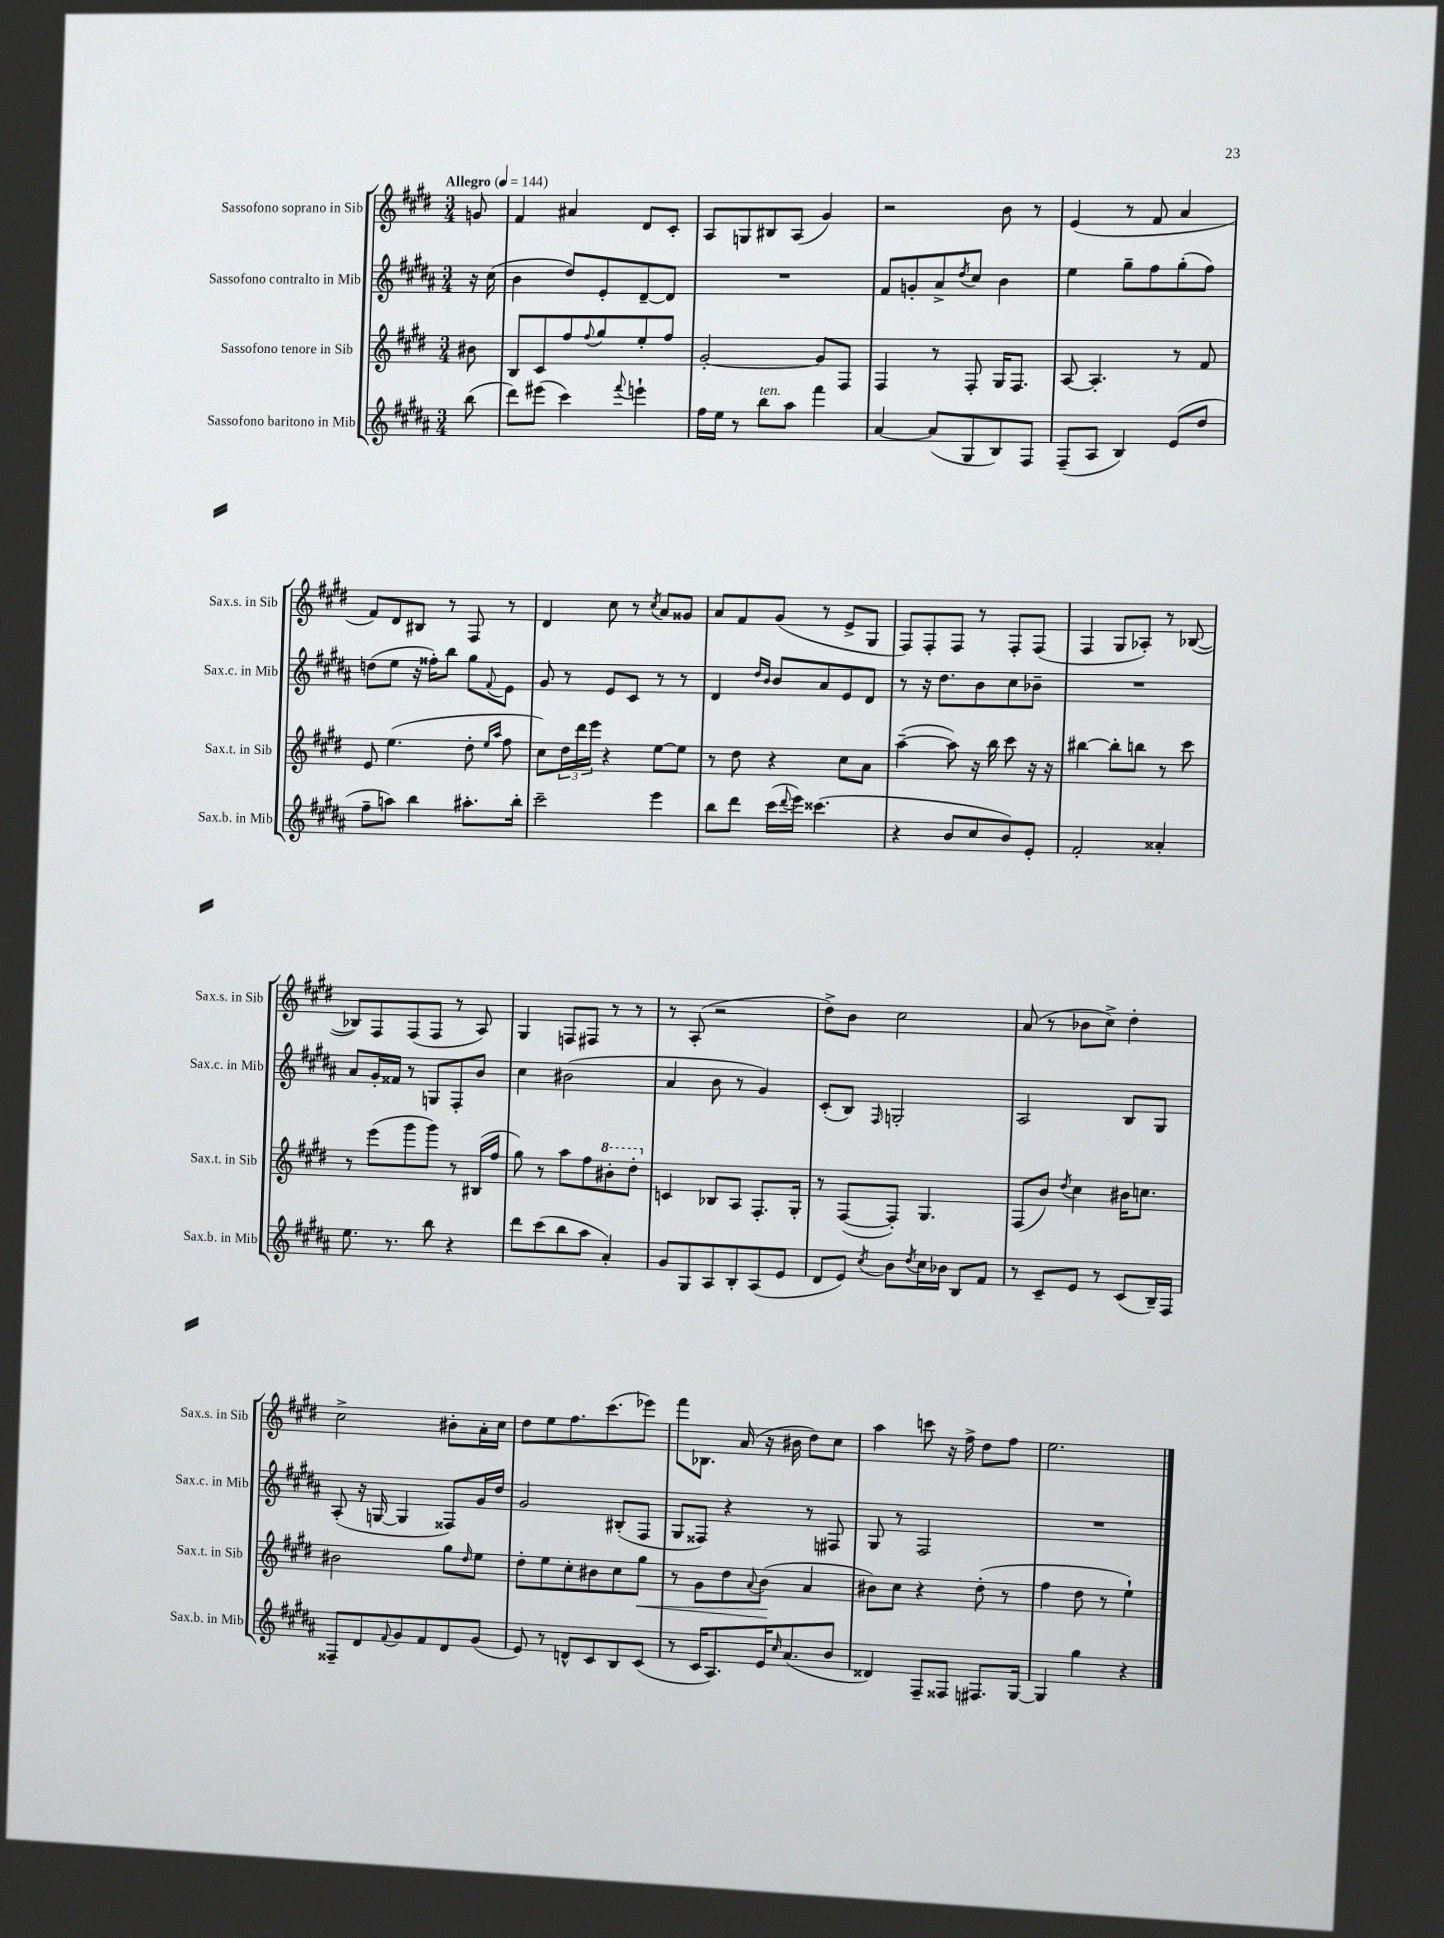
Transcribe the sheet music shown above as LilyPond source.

<<
\new StaffGroup <<
\new Staff = "s0" \with { instrumentName = "Sassofono soprano in Sib" shortInstrumentName = "Sax.s. in Sib" } {
    \clef treble \key e \major \numericTimeSignature \time 3/4 \partial 8 \tempo "Allegro" 4 = 144
    g'8 |
    fis'4 ais'4 dis'8 cis'8-. |
    a8 g8 bis8 a8( gis'4) |
    r2 b'8 r8 |
    e'4( r8 fis'8 a'4 |
    fis'8) dis'8 bis8 r8 fis8 r8 |
    dis'4 cis''8 r8 \acciaccatura { cis''8 } a'8 gisis'8 |
    a'8 fis'8 gis'8( r8 e'8-> gis8 |
    fis8) fis8-. fis8 r8 fis8-. fis8( |
    fis4 gis8 aes8-.) r8 bes8~( |
    bes8) fis8 fis8( fis8 r8 a8) |
    gis4 f8 fis8 r8 r8 |
    r8 a8-.( r2 |
    dis''8->) b'8 cis''2 |
    a'8( r8 bes'8 cis''8->) dis''4-. |
    cis''2-> bis'8-. a'16-. cis''16 |
    dis''8 e''8 fis''8. cis'''8.( ees'''8) |
    fis'''8 bes8. a'16( r16 bis'16 dis''8) cis''8 |
    a''4 c'''8 r16 fis''16-> dis''8 fis''8 |
    e''2. \bar "|." |
}
\new Staff = "s1" \with { instrumentName = "Sassofono contralto in Mib" shortInstrumentName = "Sax.c. in Mib" } {
    \clef treble \key b \major \numericTimeSignature \time 3/4 \partial 8
    r16 cis''16( |
    b'4 dis''8) e'8-. dis'8~-- dis'8 |
    R2. |
    fis'8 g'8-. ais'8-> \acciaccatura { dis''8 } cis''8 b'4 |
    e''4 gis''8-- fis''8 gis''8-.( fis''8) |
    d''8( e''8 r16 fisis''16-.) b''8 gis''8 \appoggiatura { fis'8 } e'8 |
    gis'8 r8 e'8 cis'8 r8 r8 |
    dis'4 \grace { dis''16 b'16 } b'8 ais'8 e'8 dis'8 |
    r8 r16 dis''8. b'8 cis''8 bes'8-- |
    R2. |
    ais'8 gis'16-. fisis'16 r8 g8 fis8-. b'8 |
    cis''4 bis'2( |
    ais'4 b'8 r8 gis'4) |
    cis'8-.( b8) \grace { fis16 } g2-. |
    ais2 b8 gis8 |
    ais8-.( r16 g16~ g4 fisis8) gis'16 dis''16 |
    gis'2 bis8-.( fis8 |
    gis8 fisis8) r4 r8 fis8 |
    gis8 r8 fis2 |
    R2. \bar "|." |
}
\new Staff = "s2" \with { instrumentName = "Sassofono tenore in Sib" shortInstrumentName = "Sax.t. in Sib" } {
    \clef treble \key e \major \numericTimeSignature \time 3/4 \partial 8
    bis'8 |
    b8 cis'8 fis''8 \appoggiatura { fis''8 } gis''8 e''8-. fis''8 |
    gis'2~-. gis'8 fis8 |
    fis4 r8 fis8-. gis16 fis8. |
    a8~ a4.-. r8 fis'8 |
    e'8 e''4.( dis''8-. \grace { e''16 a''16 } fis''8 |
    cis''8) \tuplet 3/2 { dis''16 dis'''16 e'''16 } r4 e''8~ e''8 |
    r8 dis''8 r4 cis''8 a'8 |
    a''4~--( a''8) r16 b''16 cis'''8 r16 r16 |
    bis''4~ bis''8-. b''8 r8 cis'''8 |
    r8 e'''8( gis'''8 gis'''8) r8 bis16( fis''16 |
    gis''8) r8 a''8 fis''8 \ottava #1 bis''8-. dis'''8-. \ottava #0 |
    c'4 bes8 a8 fis8.-. gis16-. |
    r8 fis8~( fis8-.) gis4. |
    fis8( b'8) \acciaccatura { dis''8 } cis''4 bis'16 c''8. |
    bis'2 gis''8 \grace { dis''16 } e''8 |
    dis''8-. e''8 cis''8-. bis'8 cis''8 gis''8\< |
    r8 gis'8 dis''8 \appoggiatura { a'8 } b'8\!( a'4 |
    bis'8) cis''8 r4 dis''8-.( r8 |
    fis''4 dis''8 r8 e''4-!) \bar "|." |
}
\new Staff = "s3" \with { instrumentName = "Sassofono baritono in Mib" shortInstrumentName = "Sax.b. in Mib" } {
    \clef treble \key b \major \numericTimeSignature \time 3/4 \partial 8
    b''8( |
    dis'''8) eis'''8( cis'''4) \appoggiatura { fis'''8 } e'''4-! |
    fis''16 e''16 r8 b''8^\markup { \italic "ten." } ais''8 fis'''4 |
    ais'4~ ais'8( gis8 b8) fis8 |
    fis8--( ais8 b4) e'8( dis''8 |
    fis''8-- a''8) b''4 ais''8.-. b''16-. |
    cis'''2-- e'''4 |
    b''8 dis'''8 cis'''16( \appoggiatura { dis'''8 } e'''16) cisis'''4.( |
    r4 b'8 cis''8 b'8) e'8-. |
    fis'2-. aisis'4-. |
    e''8. r8. b''8 r4 |
    dis'''8 cis'''8( b''8 ais''8 ais'4-.) |
    gis'8 gis8 ais8 b8-. ais8( e'8 |
    dis'8 e'8) \acciaccatura { cis''8 } b'8 \acciaccatura { dis''8 } cis''16 bes'16 b8 fis'8 |
    r8 cis'8-- e'8 r8 cis'8( b16--) fis16 |
    fisis8-- dis'8 \appoggiatura { fis'8 } gis'8 fis'8 dis'8 gis'8( |
    e'8) r8 d'8-^ cis'8 b8 cis'8( |
    r8 cis'16 ais8.) e'16 \grace { cis''16 } ais'8.( b'8 |
    disis'4) fis8-- fisis8 fis8. gis16~ |
    gis4 gis''4 r4 \bar "|." |
}
>>
>>
\layout { \context { \Score \remove "Bar_number_engraver" } }
